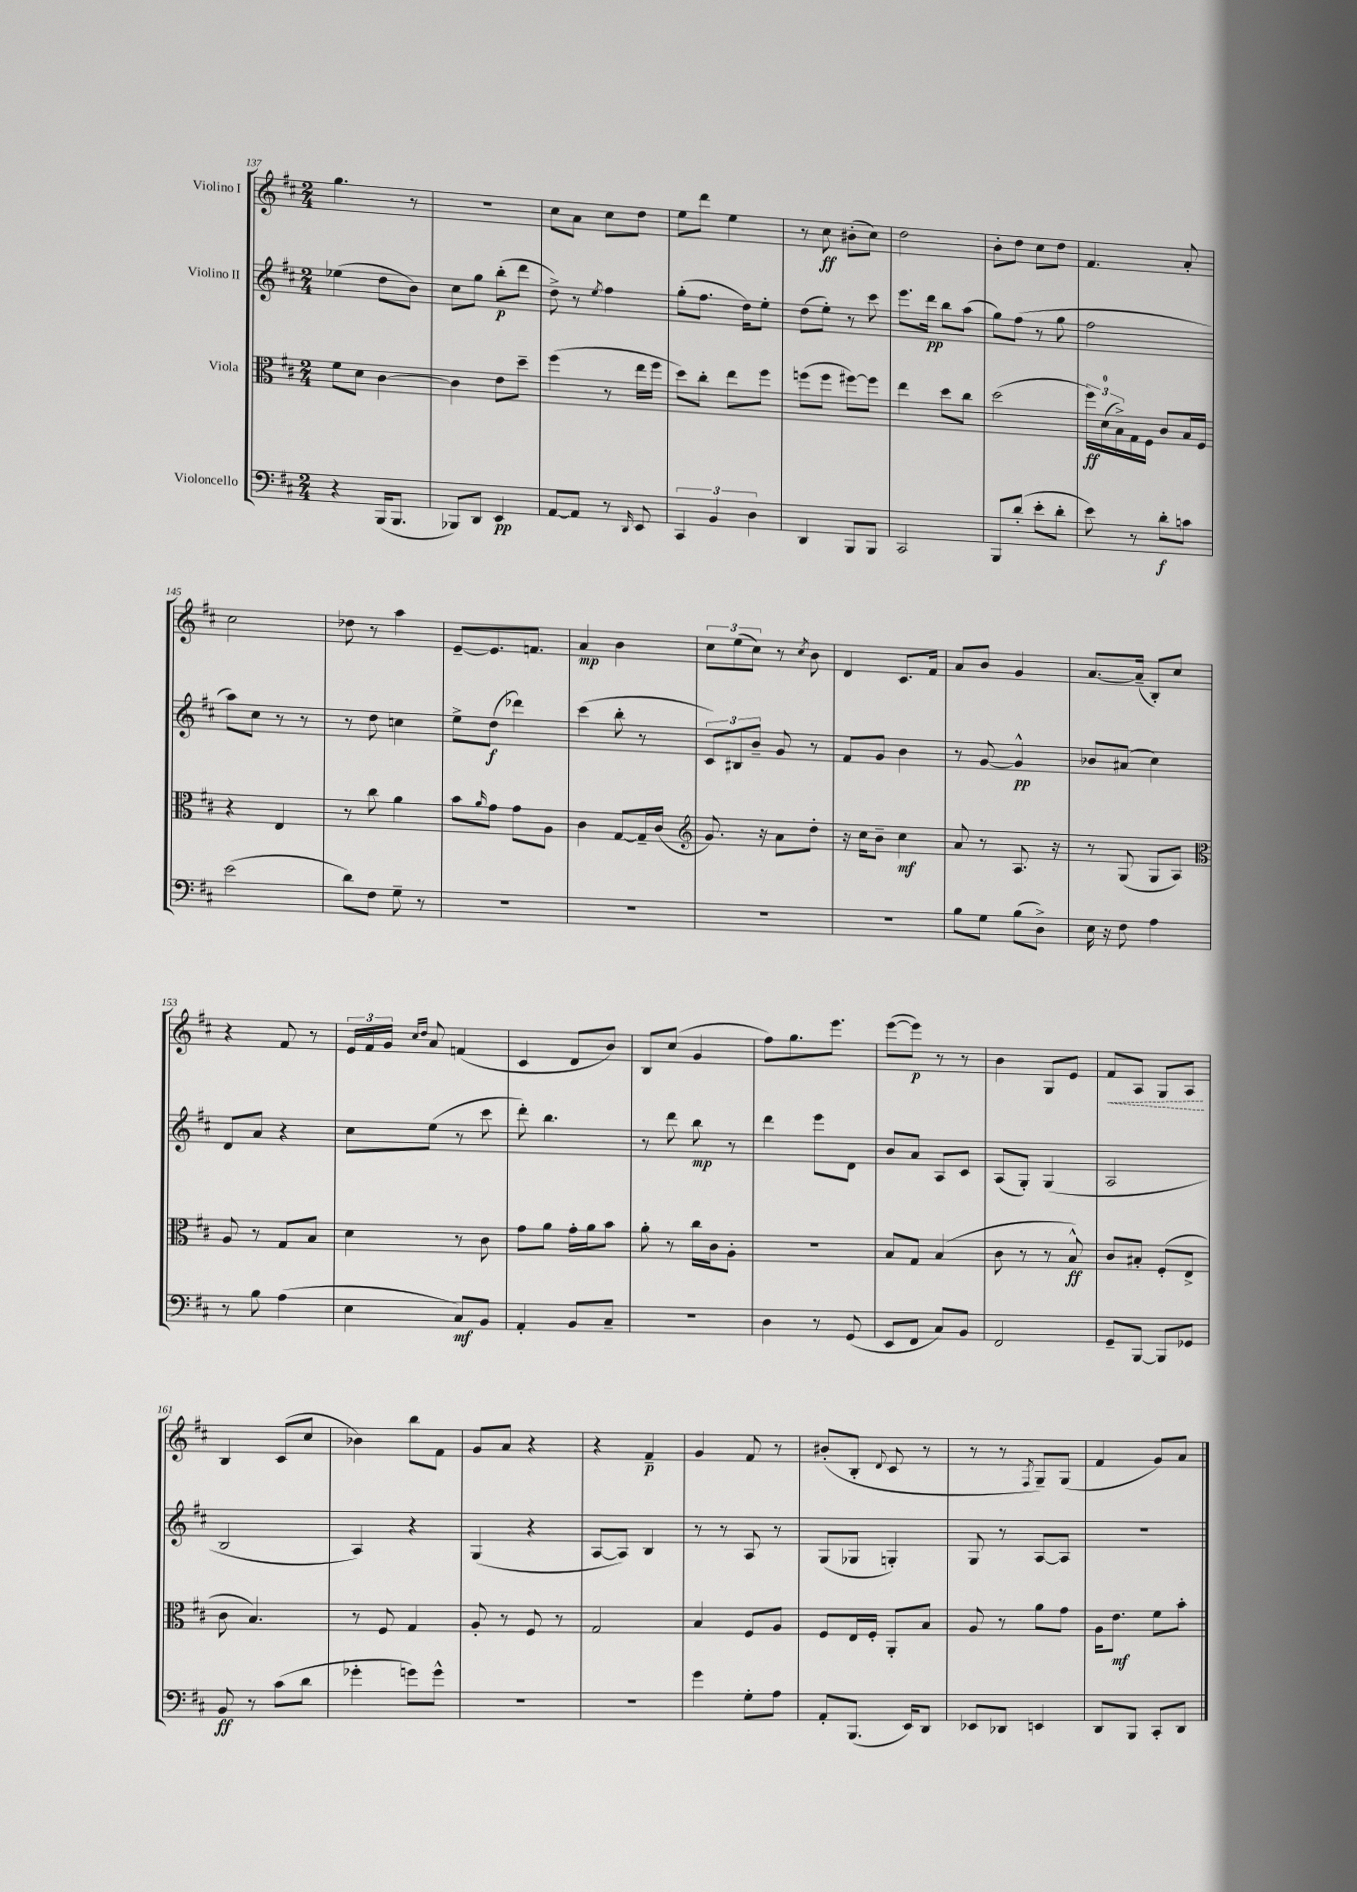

**kern	**kern	**kern	**kern
*staff4	*staff3	*staff2	*staff1
*clefF4	*clefC3	*clefG2	*clefG2
*k[f#c#]	*k[f#c#]	*k[f#c#]	*k[f#c#]
*M2/4	*M2/4	*M2/4	*M2/4
4r	8f#	(4ee-	4.gg
.	8d	.	.
(16BBB	[4c#	8dd	.
8.BBB	.	.	.
.	.	8b)	8r
=	=	=	=
8BBB-)	4c#]	8cc#	2r
8DD	.	8gg	.
4EE	8e	(8bb'	.
.	8dd~	8ddd	.
=	=	=	=
[8AA	(4ff#	8dd^)	8cc#
8AA]	.	8r	8a
.	.	8qee	.
8r	8r	4ff#	8cc#
16qqDD	.	.	.
8EE	16ee	.	8dd
.	16ff#	.	.
=	=	=	=
6CC#	8dd)	(8gg'	8ee
.	8cc#'	8.ff#	8ddd
6BB	.	.	.
.	8ee	.	4ee
.	.	16dd)	.
6D	.	.	.
.	8ff#	8ee'	.
=	=	=	=
4DD	(8ff	(8dd	8r
.	8ff	8ee')	8cc#
8BBB	[8ff#)	8r	(8b#'
8BBB	8ff#]	8ccc#	8cc#)
=	=	=	=
2CC#	4ee	8.eee	2dd
.	.	16ddd	.
.	8dd	8bb	.
.	8cc#	(8aa	.
=	=	=	=
8BBB	(2dd	8gg)	8b'
(8d'	.	(8ff#	8dd
8e'	.	8r	8cc#
8d'	.	8gg	8dd
=	=	=	=
8e)	24ff#)	2ff#	4.f#
.	(24d	.	.
.	24B^)	.	.
8r	16G	.	.
.	16F#	.	.
8d'	8c#	.	.
8c	16B	.	8a'
.	16F#	.	.
=	=	=	=
(2e	4r	8aa)	2cc#
.	.	8cc#	.
.	4E	8r	.
.	.	8r	.
=	=	=	=
8d)	8r	8r	8dd-
8F#	8cc#	8dd	8r
8G~	4a	4cc	4aa
8r	.	.	.
=	=	=	=
2r	8b	8ee^	[8e~
.	16qqa	.	.
.	8g	(8dd	8.e]
.	8g	4ddd-)	.
.	.	.	8.f
.	8A	.	.
=	=	=	=
2r	4c#	(4ccc#	4a
.	[8G	8bb'	4b
.	16G~]	8r	.
.	(16c#	.	.
=	=	=	=
*	*clefG2	*	*
2r	8.g)	12c#)	12cc#
.	.	12B#	(12ee
.	.	12b~	12cc#)
.	16r	.	.
.	8a	8g	8r
.	.	.	8qcc#
.	8dd'	8r	8b
=	=	=	=
2r	16r	8f#	4d
.	16cc#	.	.
.	8b~	8g	.
.	4cc#	4b	8.c#
.	.	.	16f#
=	=	=	=
8B	8a	8r	8a
8G	8r	[8g	8b
(8B	8.A	4g^^]	4g
8D^)	.	.	.
.	16r	.	.
=	=	=	=
16E	8r	8b-	[8.a
16r	.	.	.
8F#	(8G	(8a#	.
.	.	.	(16a~]
4A	8G	4cc#)	8B')
.	8A)	.	8cc#
=	=	=	=
*	*clefC3	*	*
8r	8A	8d	4r
8B	8r	8a	.
(4A	8G	4r	8f#
.	8B	.	8r
=	=	=	=
4E	4d	8cc#	24e
.	.	.	24f#
.	.	.	24g
.	.	.	16qqcc#
.	.	.	16qqdd
.	.	(8ee	8a
8C#)	8r	8r	(4f
8BB	8c#	8ccc#	.
=	=	=	=
4AA'	8g	8ddd')	4c#
.	8a	4.bb	.
8BB	16g'	.	8d
.	16a	.	.
8C#~	8b	.	8b)
=	=	=	=
2r	8a'	8r	8B
.	8r	8ddd	(8cc#
.	16cc#	8bb	4g
.	16c#	.	.
.	8A'	8r	.
=	=	=	=
4D	2r	4ddd	8ff#)
.	.	.	8.gg
8r	.	8eee	.
.	.	.	8.eee
(8GG	.	8d	.
=	=	=	=
8EE	8B	8b	([8eee
8FF#	8G	8a	8eee])
8C#)	(4B	8A	8r
8BB	.	8c#	8r
=	=	=	=
2FF#	8c#	(8A	4b
.	8r	8G')	.
.	8r	(4G	8G
.	8B^^)	.	8e
=	=	=	=
8GG~	8c#	2A	8f#
[8BBB	8B#'	.	8A
8BBB]	(8F#'	.	8G
8GG-	8E^	.	8A
=	=	=	=
8BB	8c#	2B	4B
8r	4.B)	.	.
(8c#	.	.	(8c#
8d	.	.	8cc#
=	=	=	=
4g-'	8r	4A)	4b-)
.	8F#	.	.
8g)	4G	4r	8bb
8g^^	.	.	8f#
=	=	=	=
2r	8A'	(4G	8g
.	8r	.	8a
.	8F#	4r	4r
.	8r	.	.
=	=	=	=
2r	2G	[8A	4r
.	.	8A])	.
.	.	4B	4f#~
=	=	=	=
4g	4B	8r	4g
.	.	8r	.
8G'	8F#	8A	8f#
8A	8A	8r	8r
=	=	=	=
8AA'	8F#	(8G	(8b#'
(8.BBB	16E	8G-	8B'
.	16F#'	.	.
.	.	.	8qqd
.	8AA'	4G')	8c#
16EE)	.	.	.
8DD	8B	.	8r
=	=	=	=
8EE-	8A	8G	8r
8DD-	8r	8r	8r
.	.	.	8qF#
4EE	8a	[8A	8G~)
.	8g	8A]	(8G
=	=	=	=
8DD	16A	2r	4f#
.	8.e	.	.
8BBB	.	.	.
8CC#'	8f#	.	8g)
8DD	8b'	.	8a
==	==	==	==
*-	*-	*-	*-
